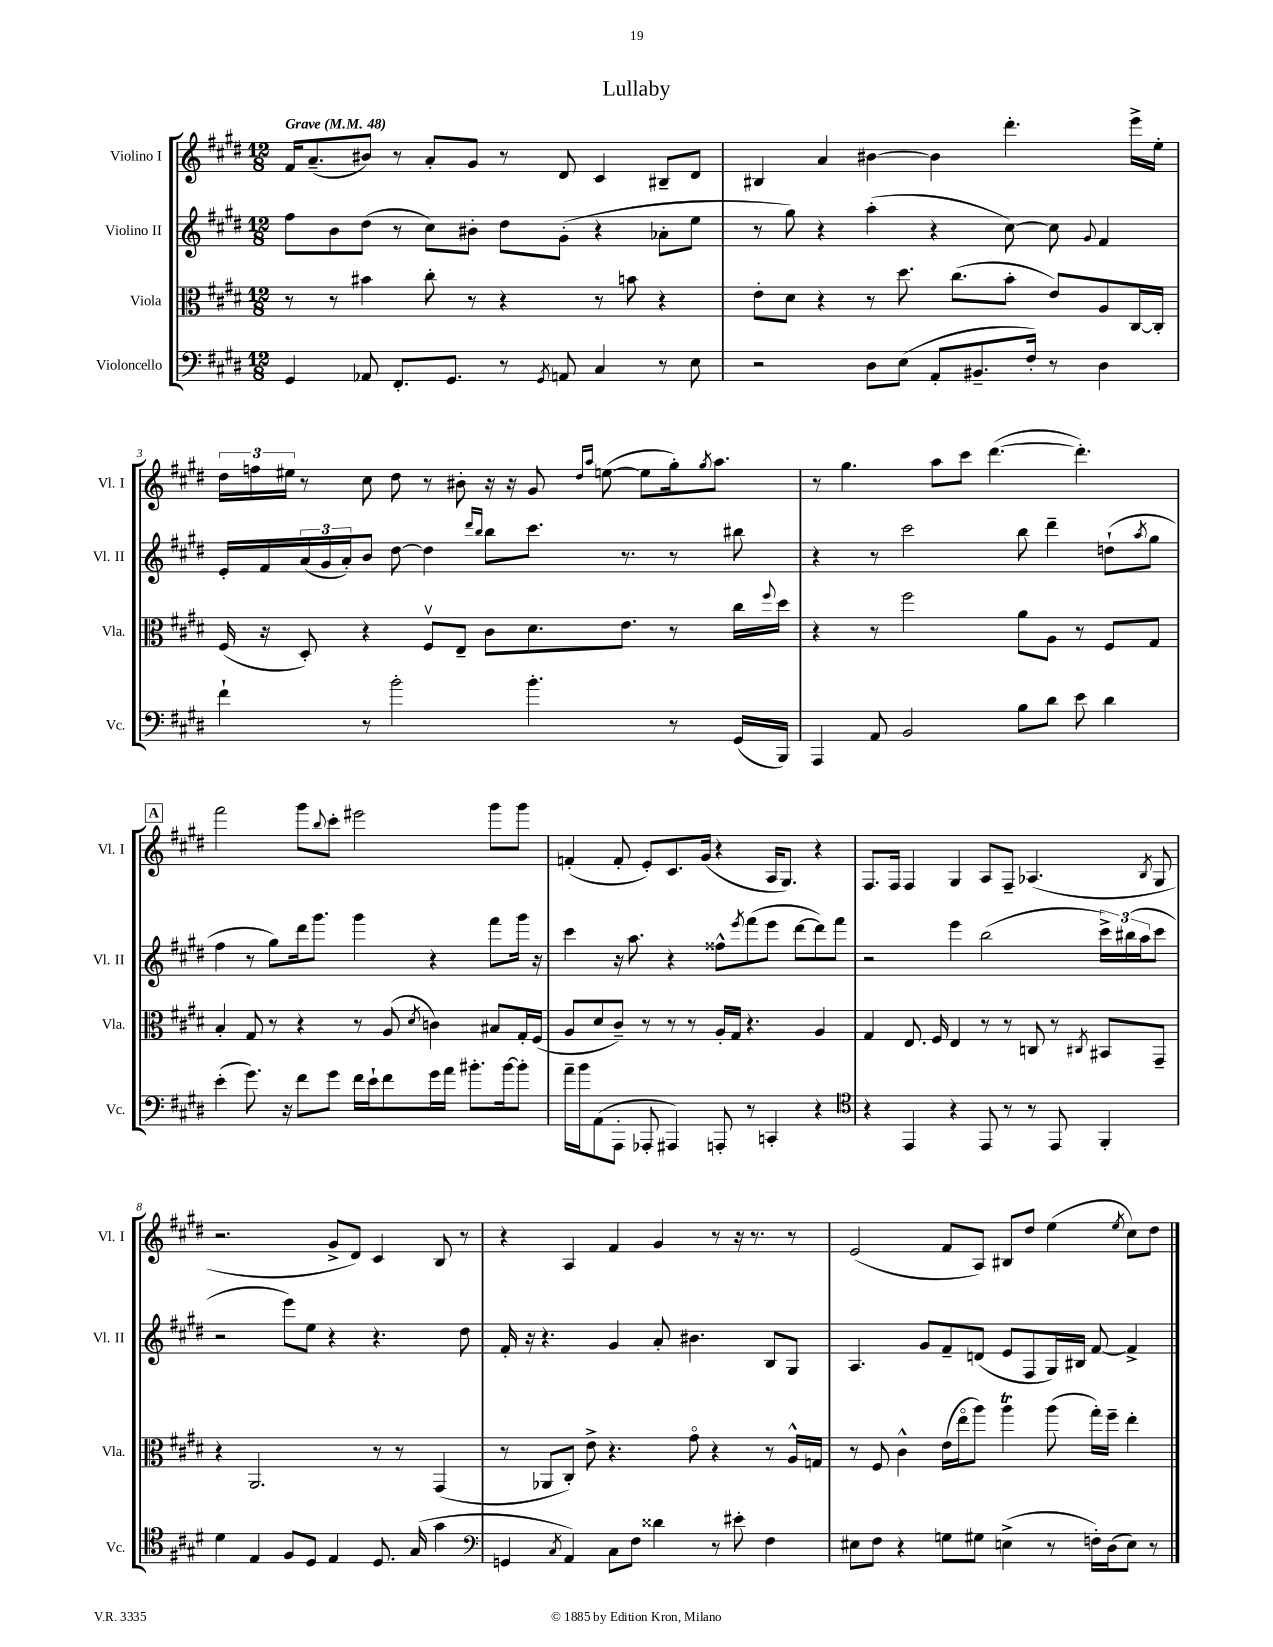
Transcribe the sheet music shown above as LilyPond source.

\header { title = "Lullaby" }
<<
\new StaffGroup <<
\new Staff = "s0" \with { instrumentName = "Violino I" shortInstrumentName = "Vl. I" } {
    \clef treble \key e \major \numericTimeSignature \time 12/8 \tempo "Grave" 4 = 48
    fis'16 a'8.--( bis'8) r8 a'8-. gis'8 r8 dis'8 cis'4 bis8-- dis'8 |
    bis4 a'4 bis'4~ bis'4 dis'''4.-. e'''16-> e''16-. |
    \tuplet 3/2 { dis''16 f''16 eis''16 } r8 cis''8 dis''8 r8 bis'8-. r16 r16 gis'8 \grace { dis''16 a''16 } e''8~( e''8 gis''16-.) \acciaccatura { gis''8 } a''8. |
    r8 gis''4. a''8 cis'''8 dis'''4.~( dis'''4.-.) |
    \mark \markup { \box "A" } fis'''2 gis'''8 \appoggiatura { b''8 } cis'''8-. eis'''2 gis'''8 gis'''8 |
    f'4-.( f'8-. e'8-.) cis'8. gis'16( r4 a16 gis8.) r4 |
    fis8. fis16 fis4 gis4 a8 fis8-- aes4.( \acciaccatura { b8 } gis8 |
    r2. gis'8-> dis'8) cis'4 b8 r8 |
    r4 a4 fis'4 gis'4 r8 r16 r8. r8 |
    e'2( fis'8 a8) bis8 dis''8 e''4( \acciaccatura { e''8 } cis''8) dis''8 \bar "|." |
}
\new Staff = "s1" \with { instrumentName = "Violino II" shortInstrumentName = "Vl. II" } {
    \clef treble \key e \major \numericTimeSignature \time 12/8
    fis''8 b'8 dis''8( r8 cis''8) bis'8-. dis''8 gis'8-.( r4 aes'8-. e''8 |
    r8 gis''8) r4 a''4-.( r4 cis''8~) cis''8 \appoggiatura { gis'8 } fis'4 |
    e'16-. fis'16 \tuplet 3/2 { a'16( gis'16 a'16-.) } b'8 dis''8~ dis''4 \grace { dis'''16 b''16 } b''8 cis'''8. r8. r8 bis''8 |
    r4 r8 cis'''2 b''8 dis'''4-- d''8-!( \acciaccatura { a''8 } gis''8 |
    \mark \markup { \box "A" } fis''4 r8 gis''8) dis'''16 gis'''8. gis'''4 r4 fis'''8 gis'''16 r16 |
    cis'''4 r16 a''8. r4 fisis''8-^ \acciaccatura { e'''8 } fis'''8( e'''8 dis'''8~ dis'''8) fis'''8 |
    r2 e'''4 b''2( \tuplet 3/2 { cis'''16->) bis''16( a''16 } cis'''8 |
    r2 e'''8) e''8 r4 r4. dis''8 |
    fis'16-. r16 r4. gis'4 a'8-. bis'4. b8 gis8 |
    a4. gis'8 fis'8-- d'8( e'8 fis8 gis16) bis16 fis'8~ fis'4-> \bar "|." |
}
\new Staff = "s2" \with { instrumentName = "Viola" shortInstrumentName = "Vla." } {
    \clef alto \key e \major \numericTimeSignature \time 12/8
    r8 r8 bis'4 cis''8-. r8 r4 r8 b'8 r4 |
    e'8-. dis'8 r4 r8 dis''8. cis''8.( b'8-. e'8) a8 cis16~ cis16-. |
    fis16( r16 dis8-.) r4 fis8\upbow e8-- cis'8 dis'8. e'8. r8 cis''16 \appoggiatura { fis''8 } dis''16 |
    r4 r8 fis''2 a'8 a8 r8 fis8 gis8 |
    \mark \markup { \box "A" } b4-. gis8 r8 r4 r8 a8( \acciaccatura { dis'8 } c'4) bis8 gis16-. fis16( |
    a8 dis'8 cis'8--) r8 r8 r8 a16-. gis16 r4. a4 |
    gis4 e8. fis16 e4 r8 r8 c8 r8 \acciaccatura { cis8 } bis,8 gis,8-- |
    r4 a,2. r8 r8 gis,4( |
    r8 aes,8 cis8-.) e'8-> r4. gis'8\flageolet r4 r8 a16-^ g16 |
    r8 fis8 cis'4-^ e'16( e''16\flageolet a''8) a''4\trill a''8( gis''16-.) fis''16-- e''4-. \bar "|." |
}
\new Staff = "s3" \with { instrumentName = "Violoncello" shortInstrumentName = "Vc." } {
    \clef bass \key e \major \numericTimeSignature \time 12/8
    gis,4 aes,8 fis,8.-. gis,8. r8 \acciaccatura { gis,8 } a,8 cis4 r8 e8 |
    r2 dis8 e8( a,8-. bis,8.-- fis16-.) r8 dis4 |
    fis'4-! r8 b'2-. b'4.-. r8 gis,16( b,,16) |
    a,,4 a,8 b,2 b8 dis'8 e'8 dis'4 |
    \mark \markup { \box "A" } e'4-.( gis'8.) r16 fis'8 gis'8 fis'16 e'16-! fis'8 gis'16 a'16 bis'8.-. bis'16~ bis'8-. |
    a'16-- b'16 a,8( a,,8-. aes,,8-. ais,,4) a,,8-. r8 c,4-. r4 |
    \clef tenor r4 e,4 r4 e,8 r8 r8 e,8 fis,4-. |
    dis'4 e4 fis8 dis8 e4 dis8. gis16( gis'4 |
    \clef bass g,4 \acciaccatura { cis8 } a,4) cis8 fis8 disis'4 r8 eis'8-. fis4 |
    eis8 fis8 r4 g8 gis8 e4->( r8 f16-.) dis16( e8) r8 \bar "|." |
}
>>
>>
